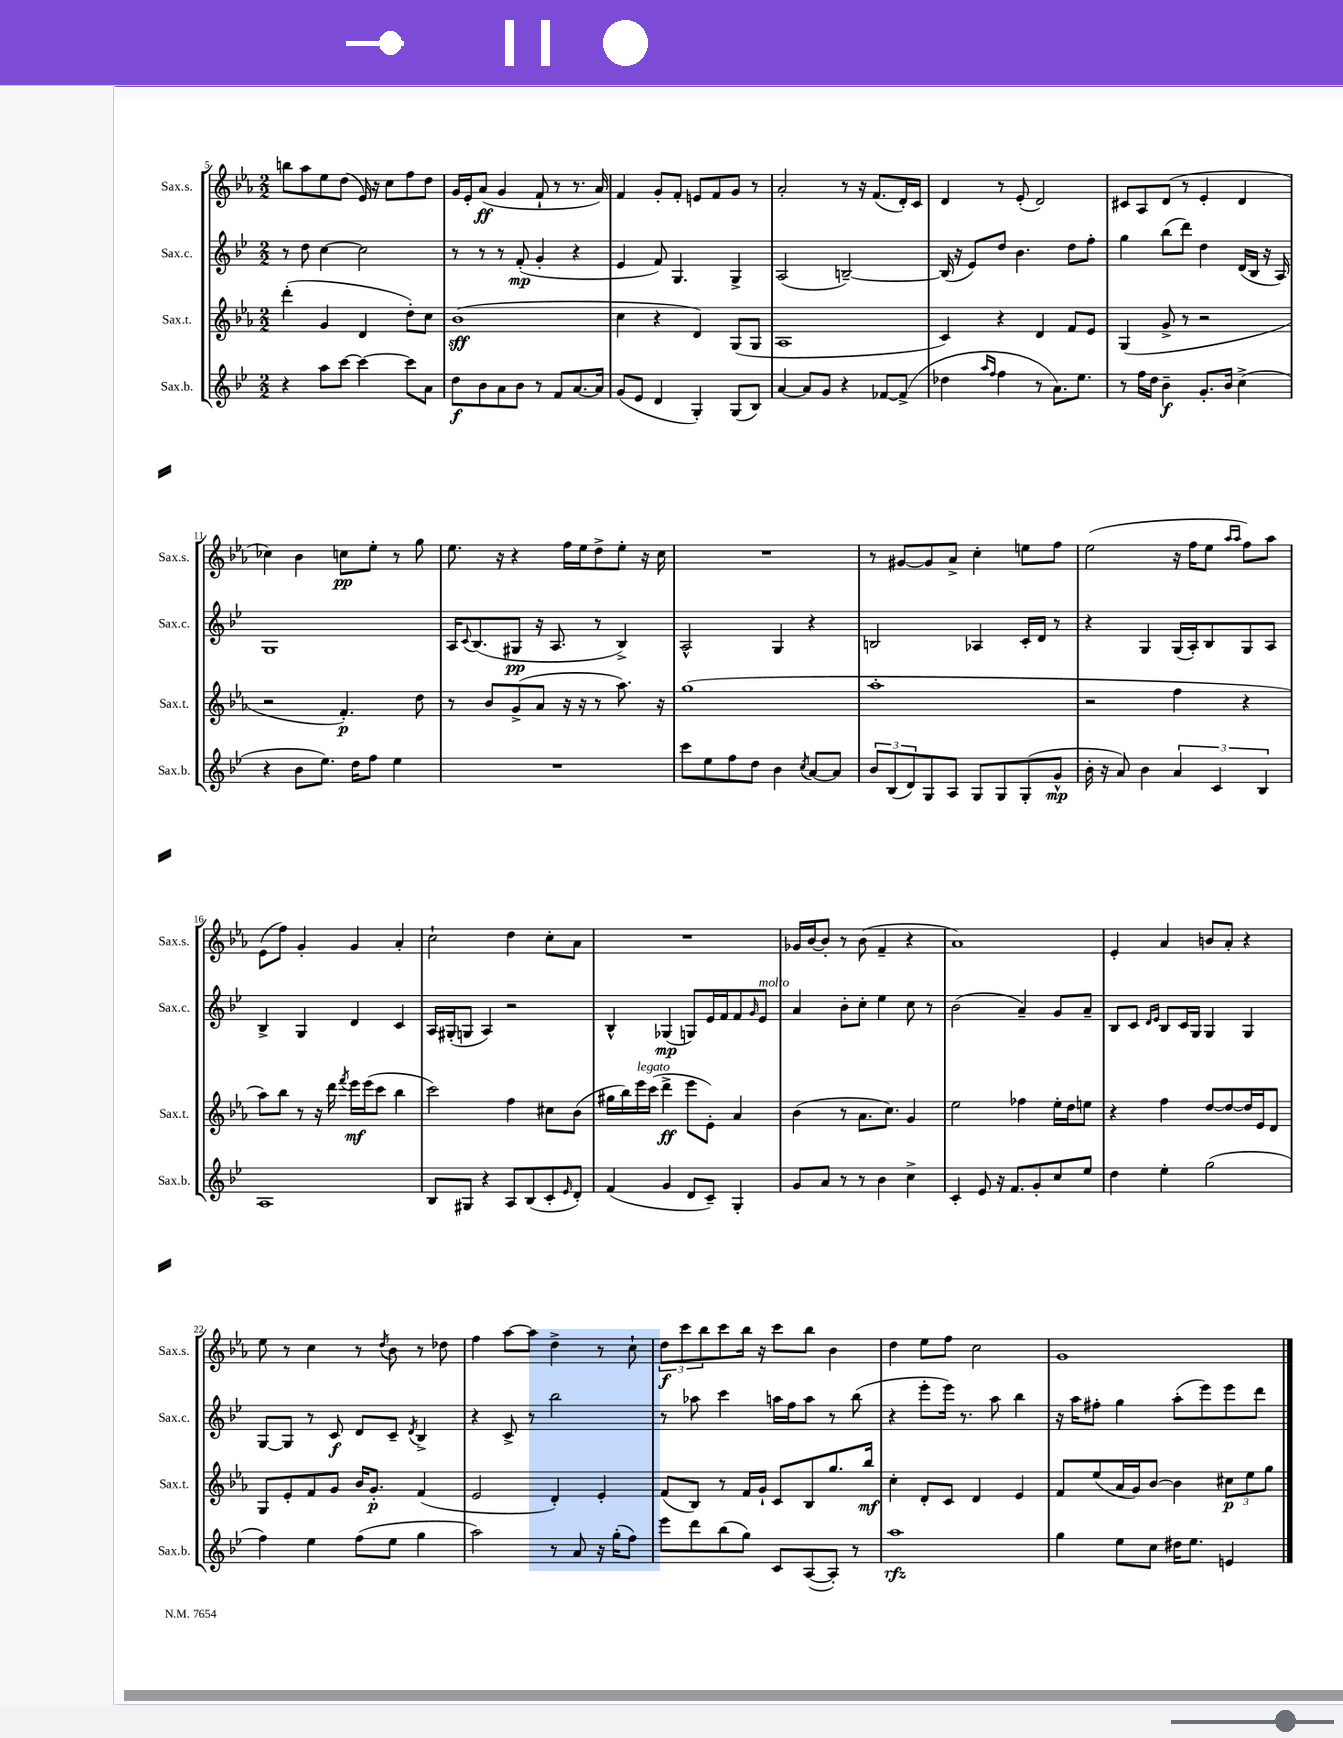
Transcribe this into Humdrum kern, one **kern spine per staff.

**kern	**kern	**kern	**kern
*staff4	*staff3	*staff2	*staff1
*clefG2	*clefG2	*clefG2	*clefG2
*k[b-e-]	*k[b-e-a-]	*k[b-e-]	*k[b-e-a-]
*M2/2	*M2/2	*M2/2	*M2/2
4r	(4ddd'\	8r	8bb\L
.	.	8dd\	8aa-\
8aa\L	4g/	[4cc\	8ee-\
[8ccc\J	.	.	(8dd\J
4ccc\_	4d/	2cc\]	16e-/)
.	.	.	16r
.	.	.	8cc\L
8ccc\]L	8dd'\L)	.	8ff\
8a\J	8cc\J	.	8dd\J
=	=	=	=
8dd\L	(1b-	8r	16g/LL
.	.	.	16e-'/J
8b-\	.	8r	(8a-/J
8a\	.	8r	4g/
8b-\J	.	(8f'/	.
8r	.	4g'/	8f`/
8f/L	.	.	8r
[8.a/	.	4r	8.r
16a/]Jk	.	.	16a-/)
=	=	=	=
(8g/L	4cc\	4e-/	4f/
8e-/J	.	.	.
4d/	4r	8f/)	8g'/L
.	.	4.G/	8f'/J
4G'/)	4d/)	.	8e/L
.	.	.	8f/
(8G/L	(8G/L	4G^/	8g/J
8B-/J)	8G/J	.	8r
=	=	=	=
[4a/	1A-	(2A/	2a-'/
8a/]L	.	.	.
8g/J	.	.	.
4r	.	[2B~/)	8r
.	.	.	16r
.	.	.	(8.f/L
[8f-/L	.	.	.
(8f-^/]J	.	.	16d'/L)
.	.	.	16c/JJ
=	=	=	=
4dd-\	4c/)	(16B/]	4d/
.	.	16r	.
.	.	8e-/L)	.
16qqaa/LL	.	.	.
16qqff/JJ	.	.	.
4ff\	4r	8dd/J	8r
.	.	4.b-\	(8e-'/
8r	4d/	.	2d/)
8.a\L)	.	.	.
.	8f/L	8dd\L	.
8.ee-\J	.	.	.
.	8e-/J	8ff'\J	.
=	=	=	=
8r	(4G/	4gg\	8c#/L
16ff\LL	.	.	8A-/
16dd\JJ	.	.	.
4b-~\	8g^/	(8bb-\L	(8d/J
.	8r	8ddd\J)	8r
8.g'/L	2r	4dd\	4e-'/
16b-/Jk	.	.	.
(4cc^\	.	(16d/LL	4d/
.	.	16B-/JJ	.
.	.	16r	.
.	.	16A/)	.
=	=	=	=
4r	2r	1G	4cc-\)
8b-\L	.	.	4b-\
8.ee-\J)	.	.	.
.	4.f'/)	.	8cc\L
16dd\LK	.	.	.
8ff\J	.	.	8ee-'\J
4ee-\	.	.	8r
.	8dd\	.	8gg\
=	=	=	=
1r	8r	16A/LK	8.ee-\
.	.	8qqc/	.
.	.	(8.B-/	.
.	8b-/L	.	.
.	.	.	16r
.	(8g^/	8G#/J	4r
.	8a-/J	16r	.
.	.	8.A/	.
.	16r	.	16ff\LL
.	16r	.	16ee-\J
.	8r	8r	8dd^\
.	8.aa-\)	4B-^/)	8ee-'\J
.	.	.	16r
.	16r	.	16cc\
=	=	=	=
8ccc\L	(1gg	2A^^/	1r
8ee-\	.	.	.
8ff\	.	.	.
8dd\J	.	.	.
4b-\	.	4G/	.
8qcc/	.	.	.
[8a/L	.	4r	.
8a/]J	.	.	.
=	=	=	=
12b-/L	1aa-'	2B/	8r
(12B-/	.	.	.
.	.	.	[8g#/L
12d/)	.	.	.
8G/	.	.	8g#/]
8A/J	.	.	8a-^/J
8G/L	.	4A-/	4cc'\
8G/	.	.	.
(8G'/	.	16c'/LL	8ee\L
.	.	16d/JJ	.
8g^^/J	.	8r	8ff\J
=	=	=	=
16b-'\	2r	4r	(2ee-\
16r	.	.	.
8a/)	.	.	.
4b-\	.	4G/	.
6a/	4ff\	(16G/LL	16r
.	.	16A'/J)	16ff\LK
.	.	8B-/	8ee-\J
6c/	.	.	.
.	.	.	16qqaa-/LL
.	.	.	16qqaa-/JJ
.	4r	8G/	8ff\L)
6B-/	.	.	.
.	.	8A/J	8aa-\J
=	=	=	=
1A	8aa-\L)	4B-^/	(8e-\L
.	8bb-\J	.	8ff\J)
.	8r	4G/	4g'/
.	16r	.	.
.	16ddd\	.	.
.	8qfff/	.	.
.	16eee-\LL	4d/	4g/
.	(16eee-\J	.	.
.	8ccc\J	.	.
.	4bb-\	4c/	4a-'/
=	=	=	=
8B-/L	2ccc\)	16A/LL	2cc`\
.	.	(16G#'/J	.
8G#/J	.	8G/J	.
4r	.	4A/)	.
8A/L	4ff\	2r	4dd\
(8B-/	.	.	.
8c'/	8cc#\L	.	8cc'\L
16qqe-/	.	.	.
8d'/J)	(8b-\J	.	8a-\J
=	=	=	=
(4f/	16gg#\LL	4B-^^/	1r
.	16bb-\)	.	.
.	16eee-\	.	.
.	(16ccc\JJ	.	.
4g/	4ddd^\	(4G-/	.
8d/L	8eee-\L	8G/L)	.
8c~/J)	8e-'\J)	16e-/L	.
.	.	16f/J	.
4G'/	4a-/	8f/	.
.	.	16qqg/	.
.	.	8e-/J	.
=	=	=	=
8g/L	(4b-\	4a/	16g-/LL
.	.	.	[16b-/J
8a/J	.	.	8b-'/]J
8r	8r	8b-'\L	8r
8r	8.a-\L	8cc'\J	(8b-\
4b-\	.	4ee-\	4f~/
.	8.cc\J)	.	.
4cc^\	4g/	8cc\	4r
.	.	8r	.
=	=	=	=
4c'/	2ee-\	(2b-\	1a-)
8e-/	.	.	.
16r	.	.	.
8.f/L	.	.	.
.	4ff-\	4a~/)	.
8g'/	.	.	.
8cc/	16ee-'\LL	8g/L	.
.	16dd\J	.	.
8ee-/J	8ee\J	8a~/J	.
=	=	=	=
4dd\	4r	8B-/L	4e-'/
.	.	8c/J	.
.	.	16qqd/LL	.
.	.	16qqe-/JJ	.
4ee-'\	4ff\	8B-/L	4a-/
.	.	16c/L	.
.	.	16G/JJ	.
(2gg\	[8dd/L	4G/	8b/L
.	8dd/_	.	8a-'/J
.	16dd/]L	4G/	4r
.	16e-/J	.	.
.	8d/J	.	.
=	=	=	=
4ff\)	8G/L	[8G/L	8ee-\
.	8e-'/	8G/]J	8r
4ee-\	8f/	8r	4cc\
.	8g/J	8c/	.
(8ff\L	16b-/LK	8d/L	8r
.	8.g'/J	.	.
.	.	.	8qdd/
8ee-\J	.	8c~/J	8b-\
.	.	8qd/	.
4gg\	(4f/	4B-^/	8r
.	.	.	8dd-\
=	=	=	=
2aa\)	2e-/	4r	4ff\
.	.	8c^/	[8aa-\L
.	.	8r	8aa-\]J
8r	4d'/)	2bb-\	4dd^\
8a/	.	.	.
16r	4e-'/	.	8r
(16gg'\LK	.	.	.
8ff\J)	.	.	8cc`\
=	=	=	=
8eee-\L	(8f/L	8r	12dd\L
.	.	.	12ccc\
8ddd\	8B-/J)	8aa-\	.
.	.	.	12bb-\
(8bb-\	8r	4ccc\	8ccc\
8gg\J)	16f/LL	.	16bb-\Jk
.	16g`/JJ	.	16r
8c/L	8c/L	16aa\LL	8ccc\L
.	.	16ff\J	.
([8A/	8B-/	8aa\J	8bb-\J
8A'/]J)	8.gg/	8r	4b-\
8r	.	(8bb-\	.
.	16bb-/Jk	.	.
=	=	=	=
1aa	4cc'\	4r	4dd\
.	8d'/L	8eee-'\L	8ee-\L
.	8c/J	16eee-\Jk)	8ff\J
.	.	8.r	.
.	4d/	.	2cc\
.	.	8aa\	.
.	4e-/	4bb-\	.
=	=	=	=
4gg\	8f/L	16r	1g
.	.	16aa\LK	.
.	(8ee-/	8ff#'\J	.
8ee-\L	16a-/L	4gg\	.
.	16g/J)	.	.
8cc\J	[8b-/J	.	.
16dd#\LK	4b-\]	(8aa'\L	.
8.ee-\J	.	.	.
.	.	8eee-\)	.
4e/	12cc#\L	8eee-\	.
.	12ee-\	.	.
.	.	8ddd\J	.
.	12gg\J	.	.
==	==	==	==
*-	*-	*-	*-
